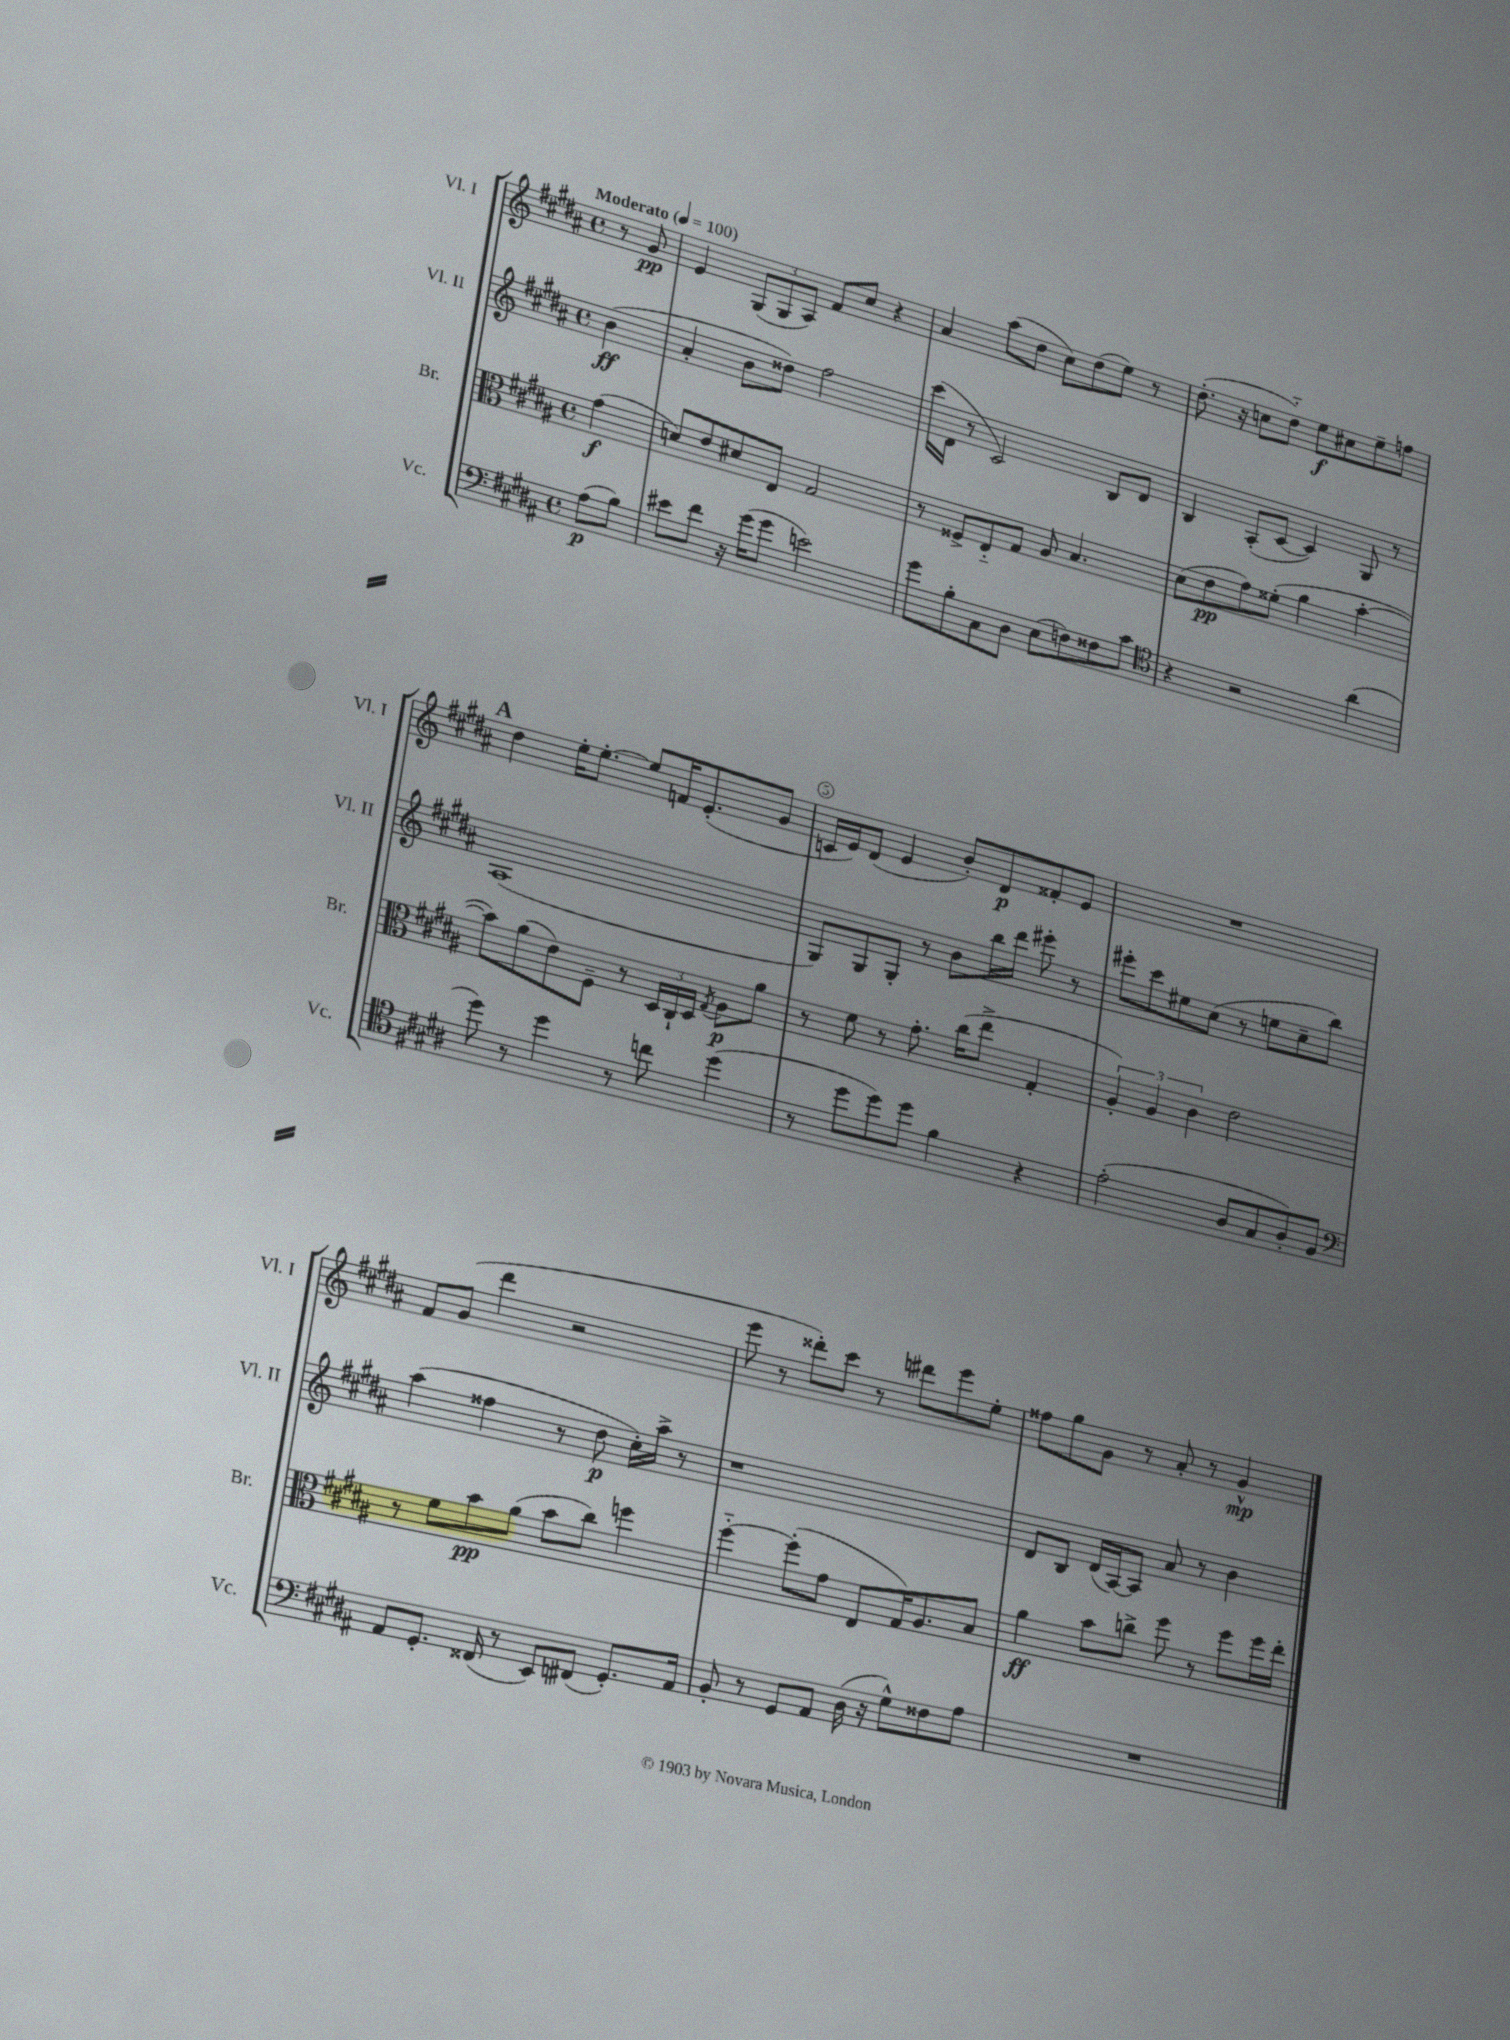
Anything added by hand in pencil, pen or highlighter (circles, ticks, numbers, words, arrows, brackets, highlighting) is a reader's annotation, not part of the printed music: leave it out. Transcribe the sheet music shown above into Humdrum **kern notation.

**kern	**kern	**kern	**kern
*staff4	*staff3	*staff2	*staff1
*clefF4	*clefC3	*clefG2	*clefG2
*k[f#c#g#d#a#]	*k[f#c#g#d#a#]	*k[f#c#g#d#a#]	*k[f#c#g#d#a#]
*M4/4	*M4/4	*M4/4	*M4/4
*met(c)	*met(c)	*met(c)	*met(c)
*MM100	*MM100	*MM100	*MM100
(8A#\L	(4g#\	(4b\	8r
8B\J)	.	.	8g#/
=	=	=	=
8e#\L	8d/L)	4a#'/	4e/
8f#\J	8e/	.	.
16r	8d#/	8b\L	(12G#/L
(16g#\LK	.	.	.
.	.	.	12G#/
8g#\J	8E/J	8dd##\J)	.
.	.	.	12A#/J)
2e\)	2G#/	2ff#\	8f#/L
.	.	.	8cc#/J
.	.	.	4r
=	=	=	=
8g#\L	8r	(16ccc#\LL	4a#/
.	.	16d#\JJ	.
8B'\	8F##^/L	8r	.
8C#\	8E'~/	2c#/)	(8aa#\L
8D#\J	8G#/J	.	8dd#\J
(8E\L	8A#/	.	8cc#\L)
8F\)	4.B/	.	(8dd#\
8F##\	.	8B/L	8ee\J)
8c#\J	.	8d#/J	8r
=	=	=	=
*clefC4	*	*	*
4r	(8d#\L	4B/	(8.dd#'\
.	8e\	.	.
.	.	.	16r
2r	8g#\)	(8A#'/L	8cc\L
.	(8f##'\J	[8c#/J	8dd#'~\J)
.	4a#\	4c#/])	8ee\L
.	.	.	8cc#\
(4a#\	[4b'\	8G#/	8ee~\
.	.	8r	8ff\J
=	=	=	=
8dd#\)	8b\]L)	(1A#	4dd#\
8r	(8a#\	.	.
4dd#\	8e\)	.	16ee'\LK
.	.	.	[8.ee'\J
.	8F#~\J	.	.
8r	8r	.	8ee/]L
8cc\	24D#/LL	.	16f/K
.	24C#`/	.	.
.	.	.	(8.e'/
.	24D#/JJ	.	.
.	8qG#/	.	.
(4dd#\	8A#\L	.	.
.	8a#\J	.	8g#/J
=	=	=	=
8r	8r	8G#/L)	16c/LL
.	.	.	16e/J)
8dd#\L	8f#\	8G#/	(8d#/J
8dd#\)	8r	8G#'/J	4e/
8dd#\J	8.g#'\	8r	.
4f#\	.	8b\L	8b'/L)
.	(16cc#\LK	.	.
.	8ee^\J	16bb\L	8d#/
.	.	16ddd#\JJ	.
4r	4G#'/	8eee#'\	8f##'/
.	.	8r	8e/J
=	=	=	=
(2e'\	6A#'/)	8eee#'\L	1r
.	.	8ccc#\	.
.	6A#/	.	.
.	.	8ee#\	.
.	6c#\	.	.
.	.	(8cc#\J	.
8A#/L	2e\	8r	.
8G#/	.	8ee\L	.
8A#'/)	.	8cc#~\	.
8F#/J	.	8bb\J)	.
=	=	=	=
*clefF4	*	*	*
8AA#/L	8r	(4aa#\	8f#/L
8.GG#'/J	8f#\L	.	(8g#/J
.	8b\	4ff##\	4ddd#\
(16FF##/	.	.	.
8r	(8a#\J	.	.
8EE/L)	8b\L	8r	2r
(8FF#/J	8cc#\J)	8dd#\	.
8.GG#'/L)	4ff\	16cc#'\LL)	.
.	.	16aa#^\JJ	.
.	.	8r	.
16AA#/Jk	.	.	.
=	=	=	=
8BB'/	[4ff#'~\	1r	8eee\
8r	.	.	8r
8GG#/L	(8ff#'\]L	.	8ddd##'\L)
8AA#/J	8g#\J	.	8ccc#\J
(16D#\	8E/L	.	8r
16r	.	.	.
8G#^^\L)	16G#/K)	.	8ddd#\L
.	8.A#/	.	.
8F##\	.	.	8eee\
8A#\J	8B/J	.	8ee'\J
=	=	=	=
1r	4a#\	8d#/L	8ff##\L
.	.	8B/J	8gg#\
.	8b\L	(16d#/LL	8g#\J
.	.	[16A#/J)	.
.	8cc^\J	8A#/]J	8r
.	8ff#\	8a#/	8a#'/
.	8r	8r	8r
.	8ff#\L	4b\	4g#^^/
.	16ff#\L	.	.
.	16ee'\JJ	.	.
==	==	==	==
*-	*-	*-	*-
